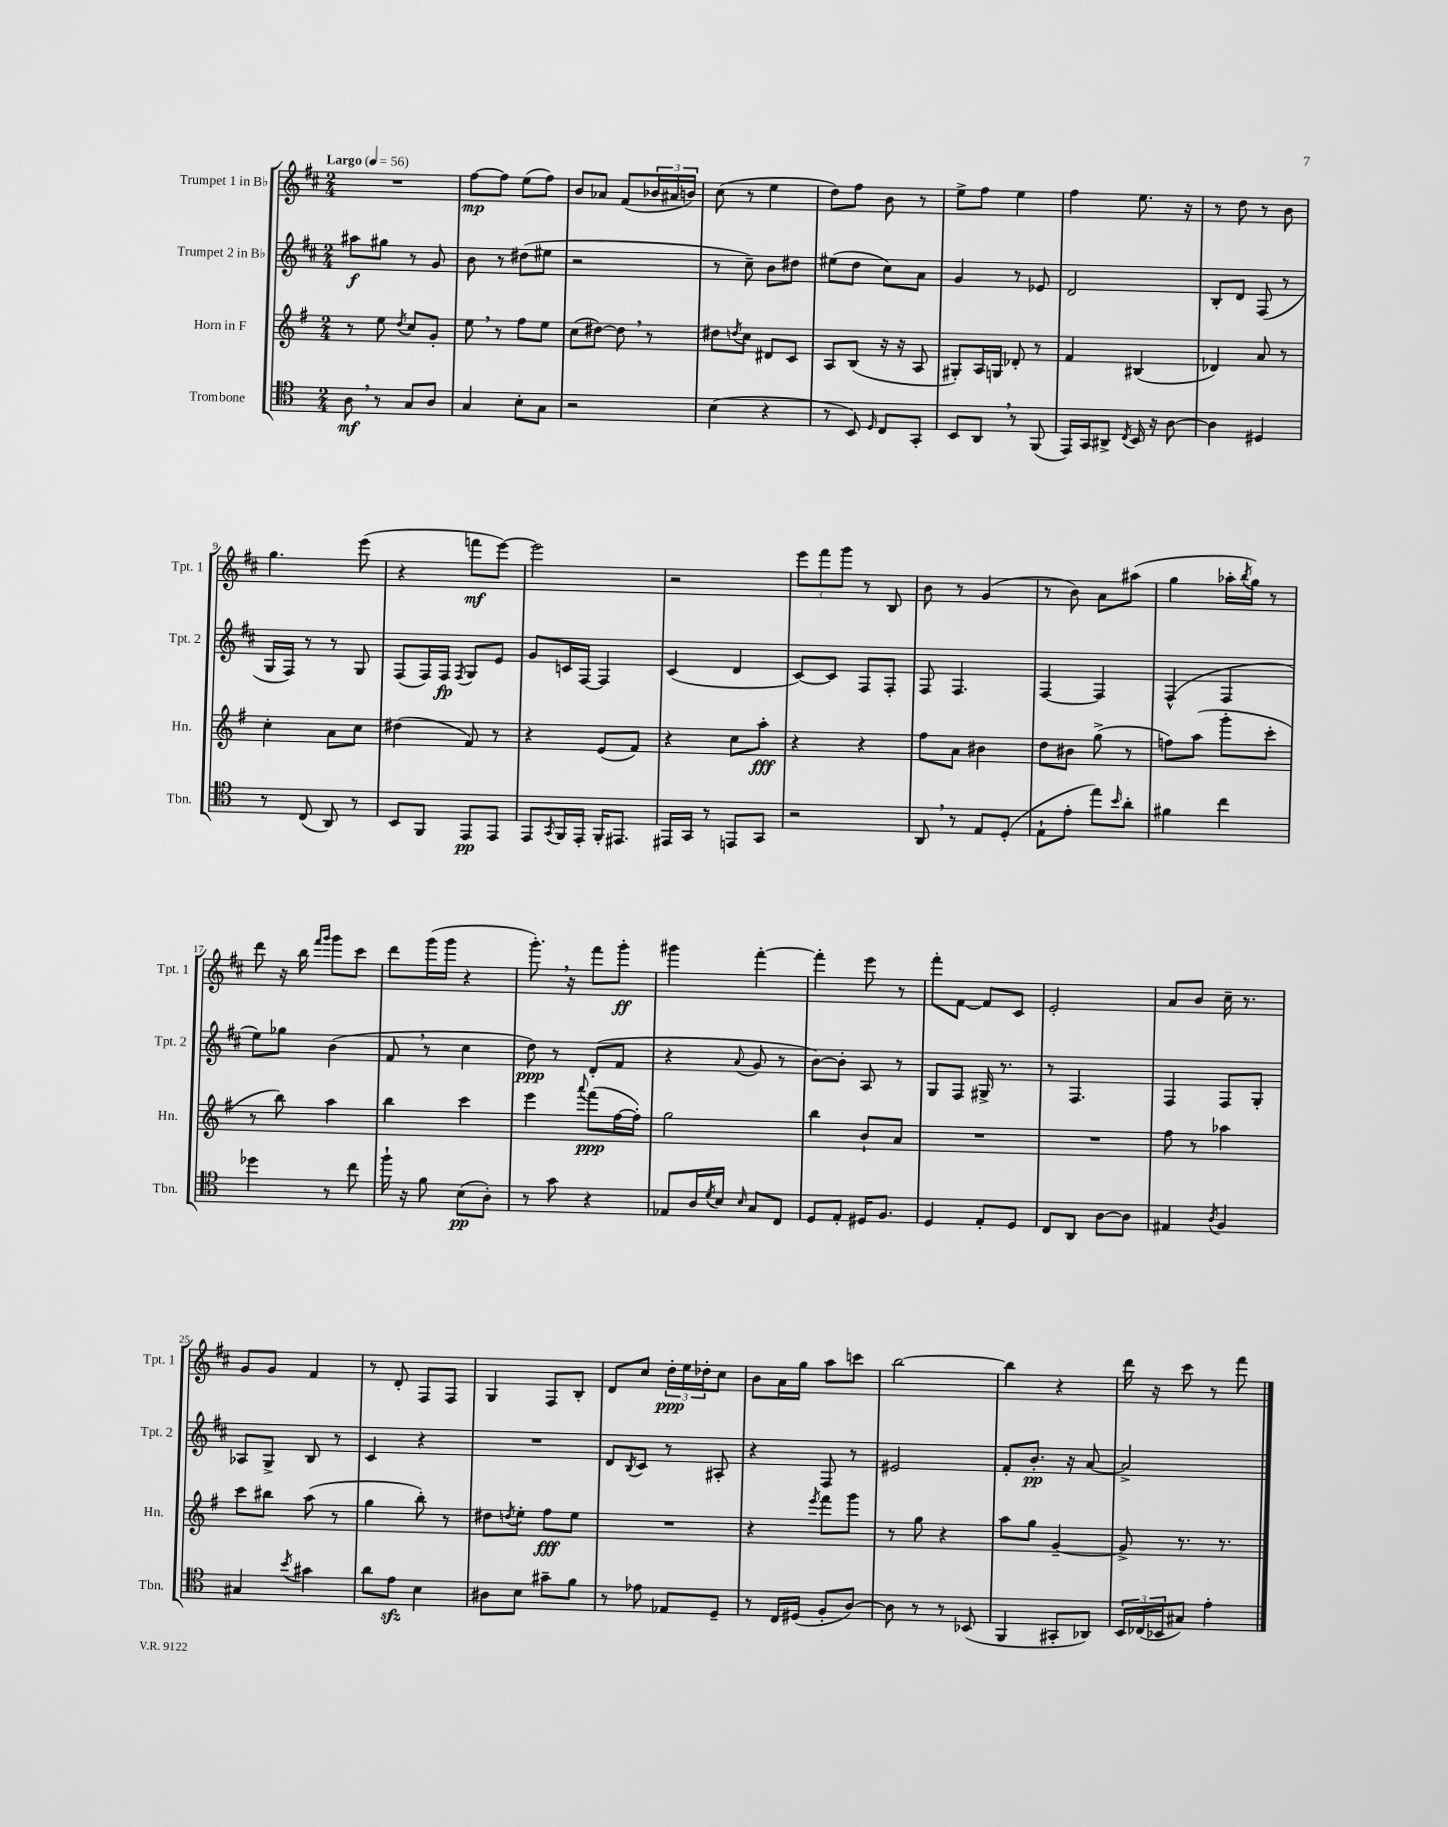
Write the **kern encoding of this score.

**kern	**kern	**kern	**kern
*staff4	*staff3	*staff2	*staff1
*clefC4	*clefG2	*clefG2	*clefG2
*k[]	*k[f#]	*k[f#c#]	*k[f#c#]
*M2/4	*M2/4	*M2/4	*M2/4
*MM56	*MM56	*MM56	*MM56
8A	8r	8aa#	2r
8r	8ee	8gg#	.
.	8qdd	.	.
8G	8cc	8r	.
8A	8g'	8g	.
=	=	=	=
4G	8ee	8b	[8ff#
.	8r	8r	8ff#]
8B'	8ff#	(8dd#	(8ee
8G	8ee	8ee#	8ff#)
=	=	=	=
2r	(8cc	2r	8b
.	[8dd#)	.	8a-
.	8dd#]	.	(8f#
.	8r	.	24b-
.	.	.	24a#
.	.	.	24b)
=	=	=	=
(4B	8dd#	8r	(8cc#
.	8qdd	.	.
.	8cc	8cc#~)	8r
4r	8d#	8b	4ee
.	8c	8dd#	.
=	=	=	=
8r	8A	(8ee#	8dd)
8BB)	(8B	8dd	8ff#
16qqD	.	.	.
8C	16r	8cc#)	8b
.	16r	.	.
8GG'	8A	8a	8r
=	=	=	=
8BB	8G#')	4g	8ee^
8AA	16A	.	8ff#
.	16G	.	.
8r	8d-'	8r	4ee
(8FF	8r	8e-	.
=	=	=	=
16EE)	4f#	2d	4ff#
16GG	.	.	.
8AA#^	.	.	.
8qC	.	.	.
16BB	(4B#	.	8.ee
16r	.	.	.
[8A	.	.	.
.	.	.	16r
=	=	=	=
4A]	4d-)	8B'	8r
.	.	8d	8dd
4D#	8a	(8F#	8r
.	8r	8r	8b
=	=	=	=
8r	4cc'	16G	4.gg
.	.	16F#)	.
(8C	.	8r	.
8AA)	8a	8r	.
8r	8cc	8G	(8eee
=	=	=	=
8BB	(4dd#	(8F#	4r
8FF	.	16F#)	.
.	.	16F#	.
.	.	8qF#	.
8EE	8f#)	8G	8fff
8EE	8r	8e	[8eee)
=	=	=	=
8EE	4r	8g	2eee]
8qGG	.	.	.
16FF	.	16c	.
16EE'	.	[16F#	.
16FF'	(8e	4F#]	.
8.EE#	.	.	.
.	8f#)	.	.
=	=	=	=
16EE#	4r	(4c#	2r
16GG	.	.	.
8r	.	.	.
8EE	8cc	4d	.
8GG	8aa'	.	.
=	=	=	=
2r	4r	[8c#)	12eee
.	.	.	12fff#
.	.	8c#]	.
.	.	.	12ggg
.	4r	8F#	8r
.	.	8F#'	8B
=	=	=	=
8AA	8ff#	8F#	8b
8r	8a	4.F#	8r
8E	4b#	.	(4g
(8D'	.	.	.
=	=	=	=
8E`	8dd	[4F#	8r
8e'	8b#	.	8b)
8ee)	(8gg^	4F#]	8a
16qqb	.	.	.
8a'	8r	.	(8aa#
=	=	=	=
4f#	8ff)	(4F#^^	4gg
.	(8aa	.	.
4cc	8ggg'	4F#	16aa-'
.	.	.	8qbb
.	.	.	16gg)
.	8ccc'	.	8r
=	=	=	=
4dd-	8r	8ee)	8ddd
.	8bb)	8gg-	16r
.	.	.	16bb
.	.	.	16qqfff#
.	.	.	16qqggg
8r	4aa	(4b	8ggg
8cc	.	.	8ccc#
=	=	=	=
16ff`	4bb	8f#	8ddd
16r	.	.	.
8f	.	8r	(16ggg
.	.	.	16ggg
(8B	4ccc	4cc#	4r
8A')	.	.	.
=	=	=	=
8r	4eee	8dd)	8.ggg')
8g	.	8r	.
.	.	.	16r
.	8qqaaa	.	.
4r	(8fff#	(8d'	8fff#
.	[16ff#	8f#	8ggg'
.	16ff#'])	.	.
=	=	=	=
8E-	2gg	4r	4ggg#
16A	.	.	.
8qd	.	.	.
16B	.	.	.
16qqB	.	8qqa	.
8G	.	8g	[4fff#'
8C	.	8r	.
=	=	=	=
8D	4bb	[8b)	4fff#']
8E'	.	8b']	.
16D#	8b`	8A	8eee
8.F	.	.	.
.	8a	8r	8r
=	=	=	=
4D	2r	8G	8fff#'
.	.	8F#	[8f#
8E'	.	16G#^	8f#]
.	.	8.r	.
8D	.	.	8c#
=	=	=	=
8C	2r	8r	2e'
8AA	.	4.F#	.
[8A	.	.	.
8A]	.	.	.
=	=	=	=
4E#	8ff#	4F#	8a
.	8r	.	8b
8qA	.	.	.
4F	4aa-	8F#	16cc#~
.	.	.	8.r
.	.	8G'	.
=	=	=	=
4G#	8ccc	8A-	8g
.	8bb#	8G^	8g
8qb	.	.	.
4g#	(8aa	8B	4f#
.	8r	8r	.
=	=	=	=
8a	4gg	4c#	8r
8e	.	.	8d'
4B	8bb')	4r	8F#
.	8r	.	8F#
=	=	=	=
8A#	8dd#	2r	4G
.	8qdd	.	.
8B	8ee'	.	.
8g#~	8ff#	.	8F#
8f	8ee	.	8B'
=	=	=	=
8r	2r	8d	8d
.	.	8qB	.
8e-	.	8c#	8cc#
8E-	.	8r	24dd'
.	.	.	24ee
.	.	.	24dd-'
8D~	.	8A#'	8cc#
=	=	=	=
8r	4r	4r	8b
16C	.	.	16a
(16D#	.	.	16gg
.	8qeee	.	.
8F'	8fff#	8F#	8aa
[8A)	8ggg	8r	8ccc
=	=	=	=
8A]	8r	2e#	[2bb
8r	8gg	.	.
8r	4r	.	.
(8BB-	.	.	.
=	=	=	=
4FF	8aa	8f#'	4bb]
.	8gg	8.b'	.
8GG#'	[4g~	.	4r
.	.	16r	.
8AA-)	.	[8a	.
=	=	=	=
24BB	8g^]	2a^]	16ddd
(24C-	.	.	.
.	.	.	16r
24BB-	.	.	.
8G#)	8.r	.	8ccc#
4e'	.	.	8r
.	8.r	.	.
.	.	.	8fff#
==	==	==	==
*-	*-	*-	*-
